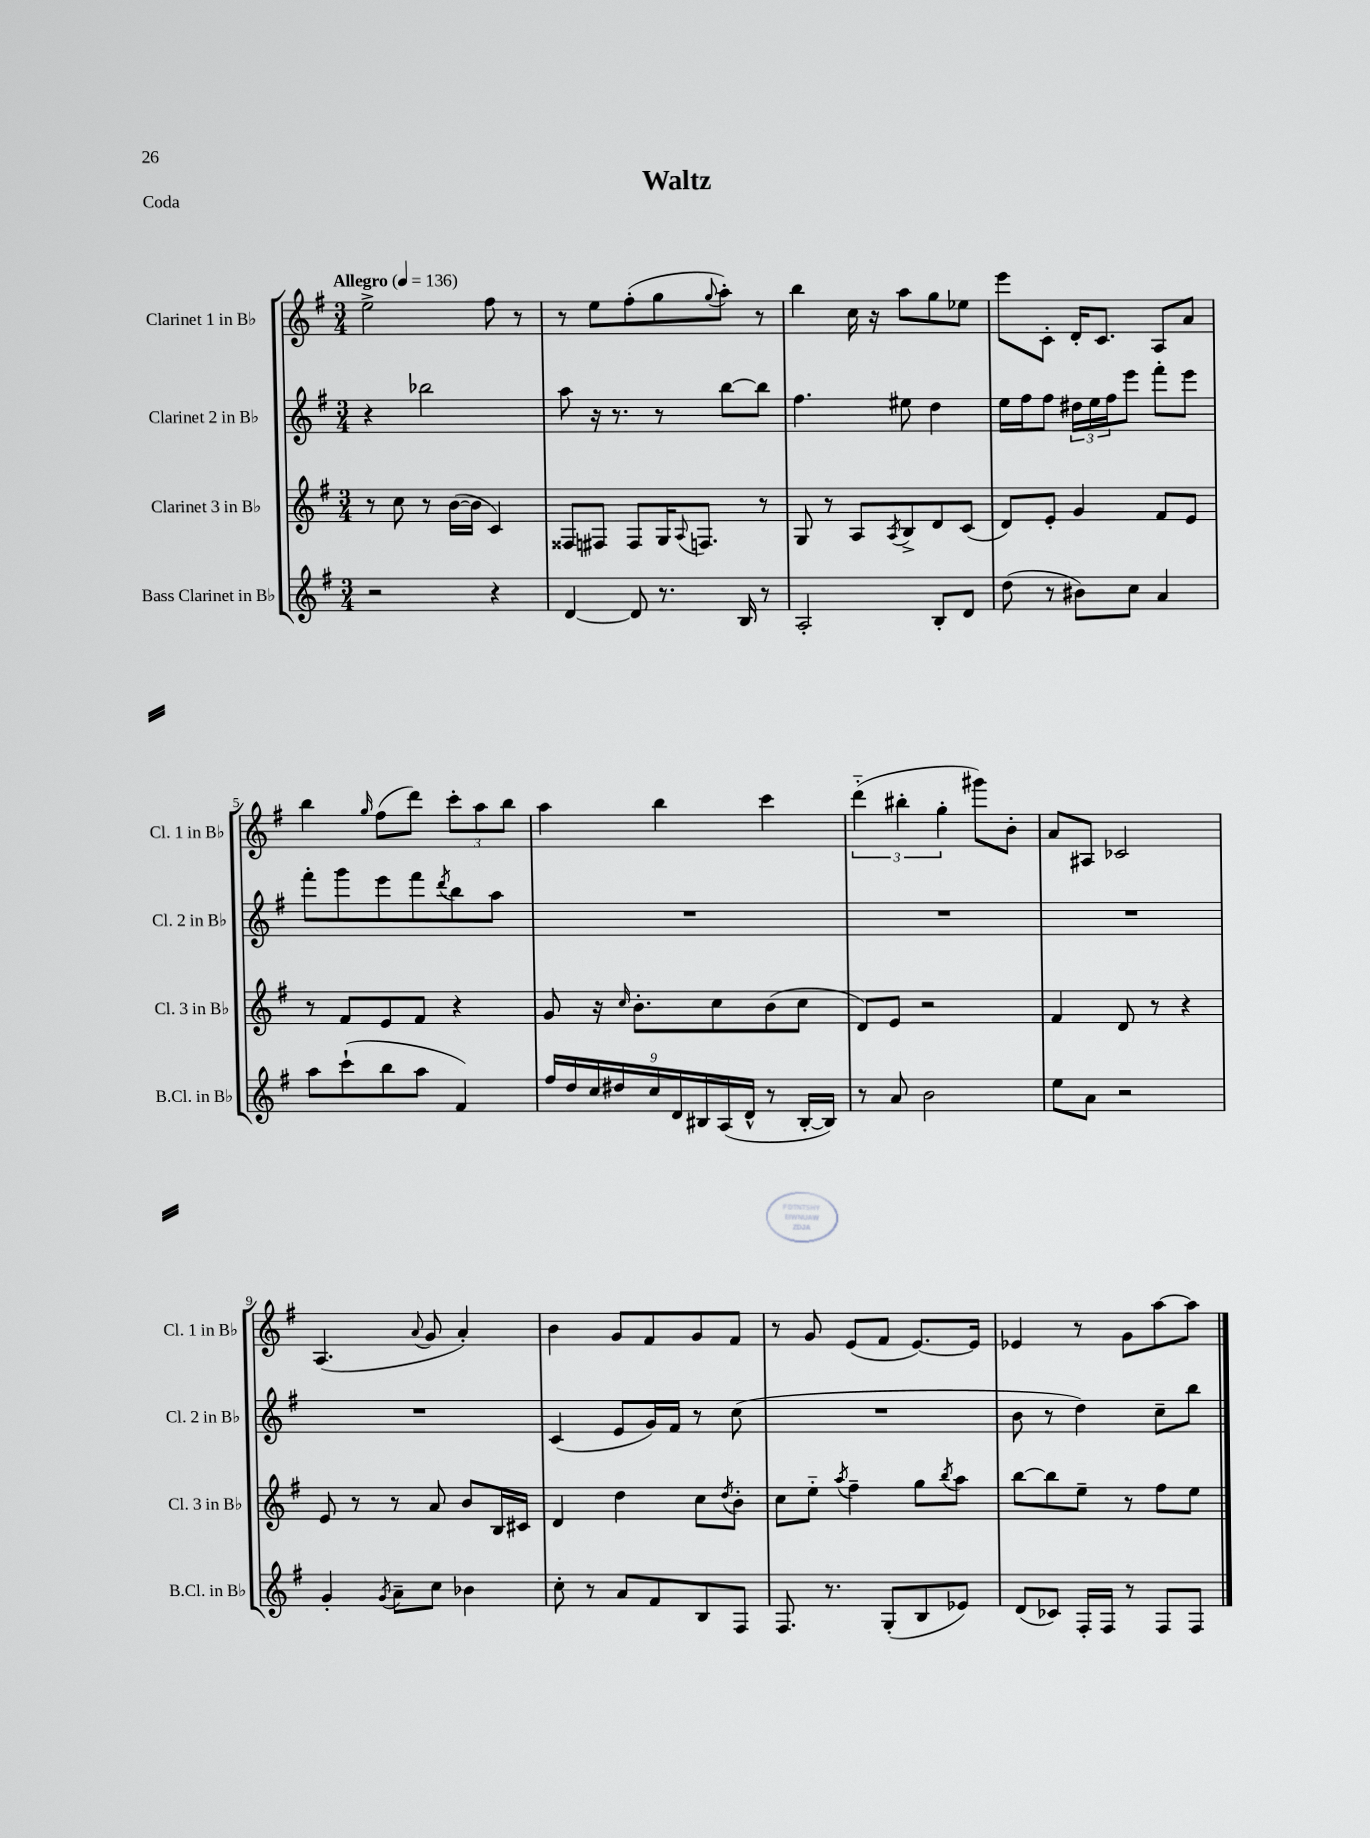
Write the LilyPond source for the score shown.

\header { title = "Waltz" piece = "Coda" }
<<
\new StaffGroup <<
\new Staff = "s0" \with { instrumentName = "Clarinet 1 in Bb" shortInstrumentName = "Cl. 1 in Bb" } {
    \clef treble \key g \major \numericTimeSignature \time 3/4 \tempo "Allegro" 4 = 136
    e''2-> fis''8 r8 |
    r8 e''8 fis''8-.( g''8 \appoggiatura { g''8 } a''8-.) r8 |
    b''4 c''16 r16 a''8 g''8 ees''8 |
    e'''8 c'8-. d'16-. c'8. a8 a'8 |
    b''4 \grace { g''16 } fis''8( d'''8) \tuplet 3/2 { c'''8-. a''8 b''8 } |
    a''4 b''4 c'''4 |
    \tuplet 3/2 { d'''4-_( bis''4-. g''4-. } gis'''8) b'8-. |
    a'8 ais8 ces'2 |
    a4.( \appoggiatura { a'8 } g'8 a'4-.) |
    b'4 g'8 fis'8 g'8 fis'8 |
    r8 g'8 e'8( fis'8 e'8.~) e'16 |
    ees'4 r8 g'8 a''8~ a''8 \bar "|." |
}
\new Staff = "s1" \with { instrumentName = "Clarinet 2 in Bb" shortInstrumentName = "Cl. 2 in Bb" } {
    \clef treble \key g \major \numericTimeSignature \time 3/4
    r4 bes''2 |
    a''8 r16 r8. r8 b''8~ b''8 |
    fis''4. eis''8 d''4 |
    e''16 fis''16 fis''8 \tuplet 3/2 { dis''16 e''16 fis''16 } e'''8 fis'''8-. e'''8 |
    fis'''8-. g'''8 e'''8 fis'''8 \acciaccatura { d'''8 } b''8 a''8 |
    R2. |
    R2. |
    R2. |
    R2. |
    c'4( e'8 g'16) fis'16 r8 c''8( |
    R2. |
    b'8 r8 d''4) c''8-- b''8 \bar "|." |
}
\new Staff = "s2" \with { instrumentName = "Clarinet 3 in Bb" shortInstrumentName = "Cl. 3 in Bb" } {
    \clef treble \key g \major \numericTimeSignature \time 3/4
    r8 c''8 r8 b'16~( b'16 c'4) |
    fisis8 fis8 fis8 g16 \appoggiatura { a8 } f8. r8 |
    g8 r8 a8 \acciaccatura { a8 } b8-> d'8 c'8( |
    d'8) e'8-. g'4 fis'8 e'8 |
    r8 fis'8 e'8 fis'8 r4 |
    g'8 r16 \grace { c''16 } b'8.-. c''8 b'8( c''8 |
    d'8) e'8 r2 |
    fis'4 d'8 r8 r4 |
    e'8 r8 r8 a'8 b'8 b16 cis'16 |
    d'4 d''4 c''8 \acciaccatura { d''8 } b'8-. |
    c''8 e''8-_ \acciaccatura { a''8 } fis''4-- g''8 \acciaccatura { b''8 } a''8 |
    b''8~ b''8 e''8-- r8 fis''8 e''8 \bar "|." |
}
\new Staff = "s3" \with { instrumentName = "Bass Clarinet in Bb" shortInstrumentName = "B.Cl. in Bb" } {
    \clef treble \key g \major \numericTimeSignature \time 3/4
    r2 r4 |
    d'4~ d'8 r8. b16 r8 |
    a2-. b8-. d'8 |
    d''8( r8 bis'8) c''8 a'4 |
    a''8 c'''8-!( b''8 a''8 fis'4) |
    \tuplet 9/8 { fis''16 d''16 c''16 dis''16 c''16 d'16 bis16 a16( d'16-^ } r8 bis16~-. bis16) |
    r8 a'8 b'2 |
    e''8 a'8 r2 |
    g'4-. \acciaccatura { g'8 } a'8-- c''8 bes'4 |
    c''8-. r8 a'8 fis'8 b8 fis8 |
    fis8. r8. g8-.( b8 ees'8) |
    d'8( ces'8) fis16-. fis16 r8 fis8 fis8 \bar "|." |
}
>>
>>
